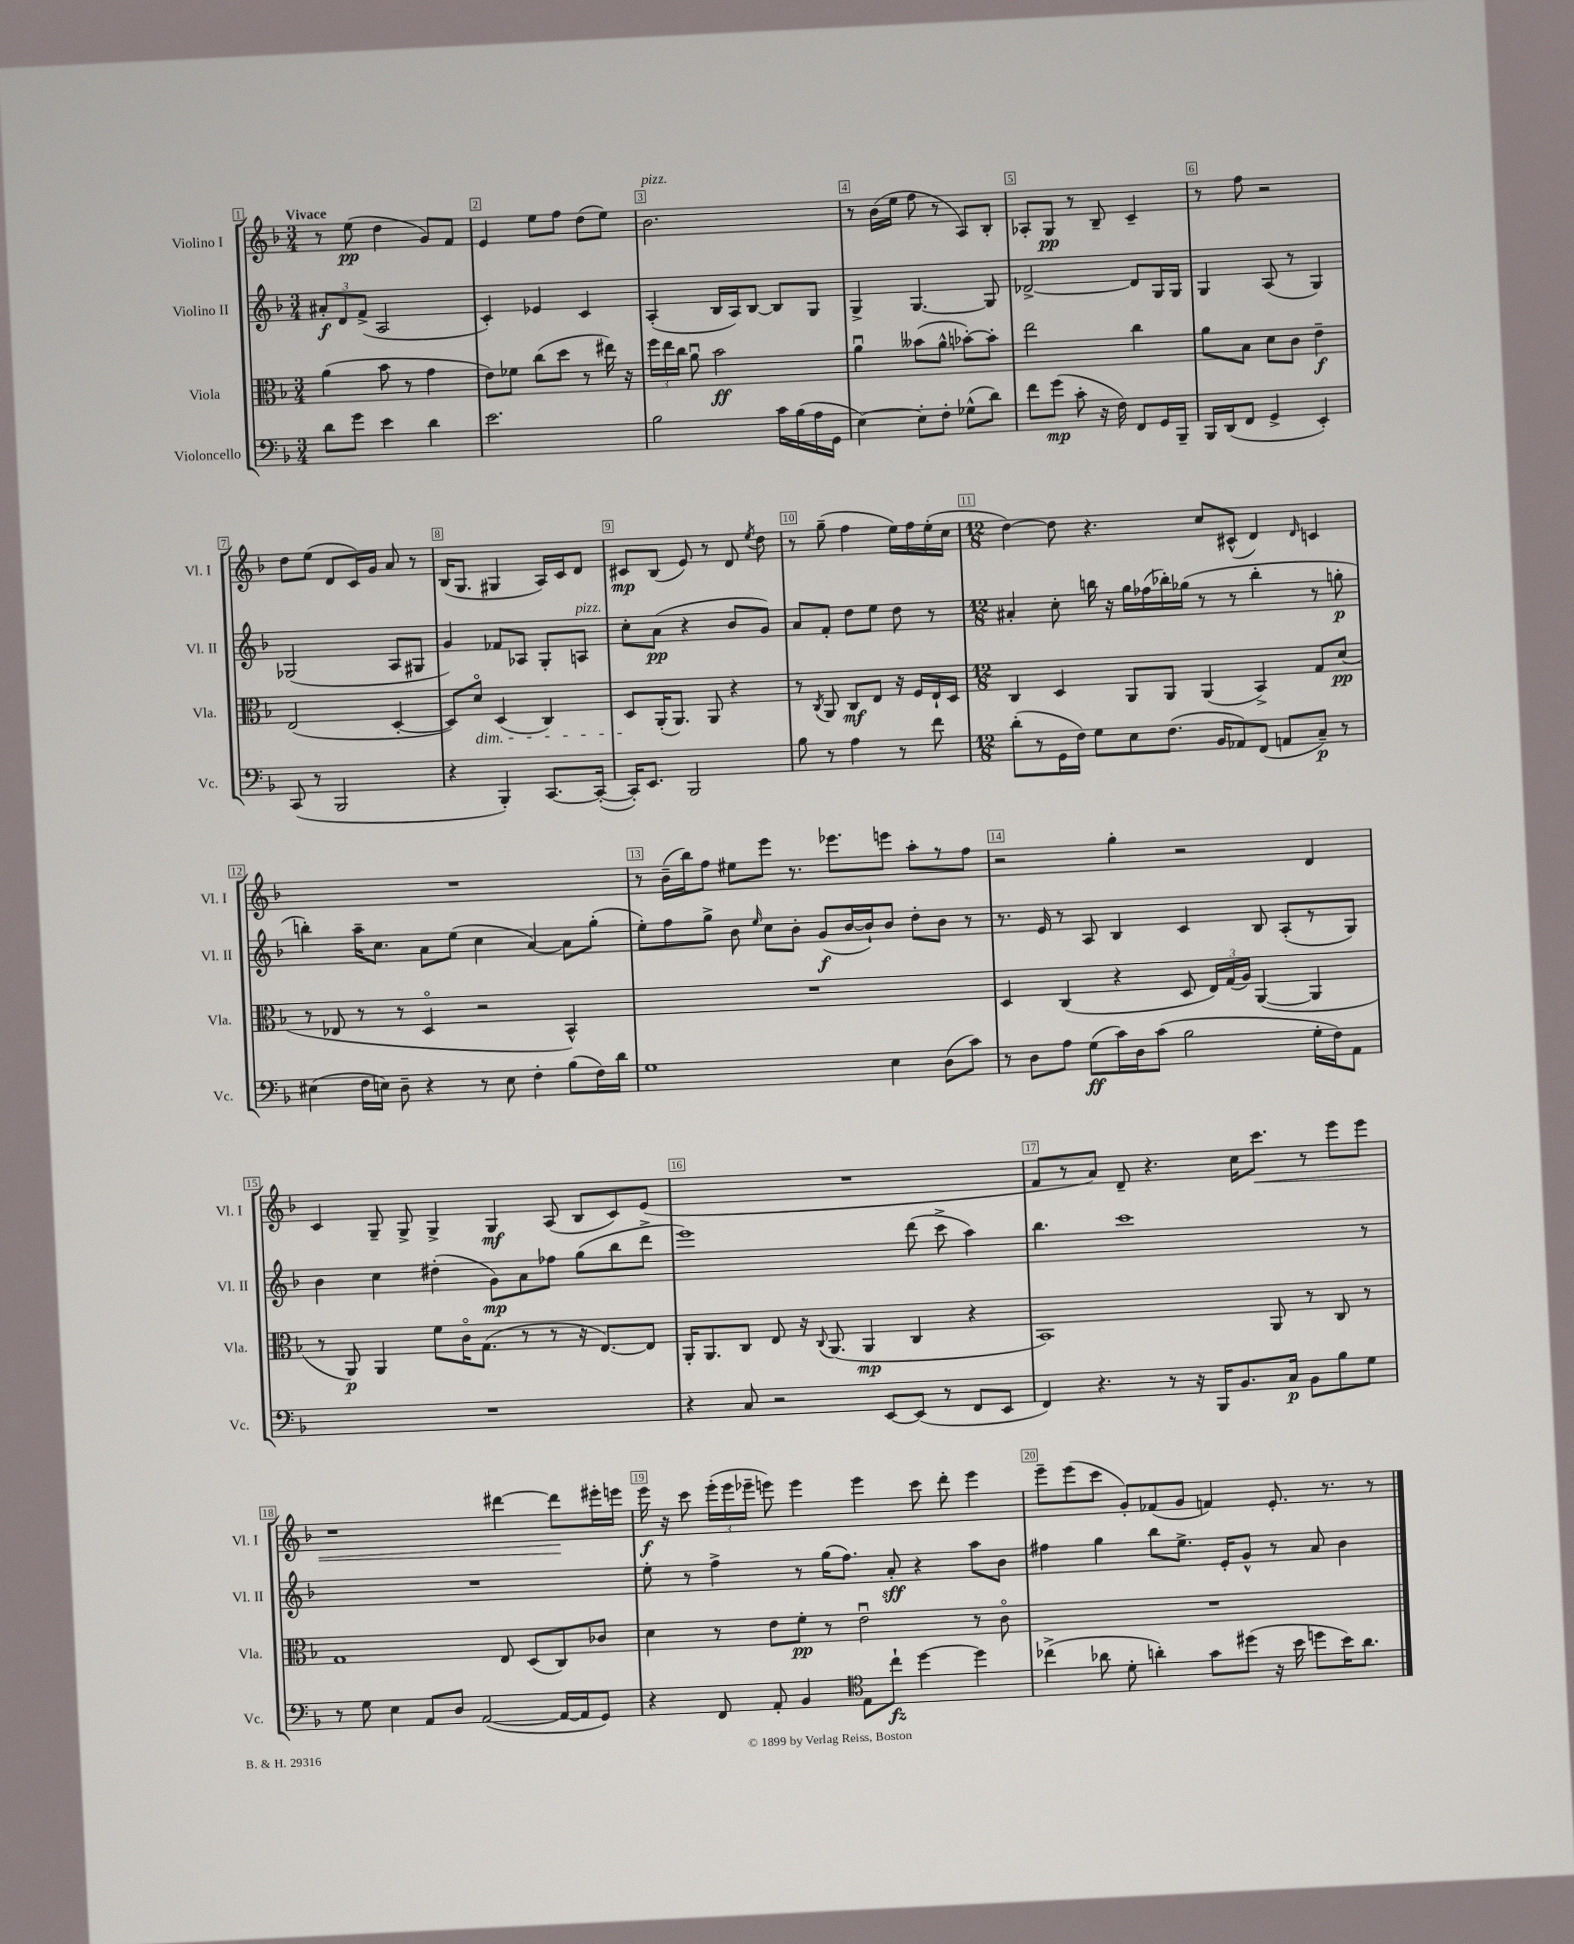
<<
\new StaffGroup <<
\new Staff = "s0" \with { instrumentName = "Violino I" shortInstrumentName = "Vl. I" } {
    \clef treble \key f \major \numericTimeSignature \time 3/4 \tempo "Vivace"
    \autoBeamOff r8 e''8\pp( d''4 g'8[) f'8] |
    e'4 e''8[ f''8] d''8[( e''8]) |
    bes'2.^\markup { \italic "pizz." } |
    r8 bes'16[( e''16] f''8 r8 a8[) bes8]-. |
    aes8[-. g8]\pp r8 bes8-- c'4-- |
    r8 f''8 r2 |
    d''8[ e''8]( d'8[ c'16) g'16] a'8 r8 |
    bes16[( g8.] gis4 a16[) c'16 d'8] |
    cis'8[\mp bes8]( e'8) r8 d'8 \acciaccatura { e''8 } d''8 |
    r8 g''8--( f''4 e''16[) f''16 e''16-.( c''16] |
    \numericTimeSignature \time 12/8 d''4~) d''8 r4. c''8[ cis'8]-^( d'4) \grace { d'16 } c'4 |
    R1. |
    r8 bes'16[--( bes''16) f''8] eis''8[ e'''8] r8. ees'''8.[ e'''8] a''8[-. r8 f''8] |
    r2 g''4-. r2 d'4 |
    c'4 g8-- g8-> g4-> g4\mf a8( bes8[ c'8) e'8]( |
    R1. |
    f'8[ r8 a'8]) d'8-- r4. c''16[ c'''8.]\< r8 e'''8[ e'''8] |
    r1 dis'''4~ dis'''8[\! eis'''16-. e'''16] |
    e'''16\f r16 c'''8 \tuplet 3/2 { e'''16[-.( e'''16 ees'''16]-- } e'''8) e'''4 e'''4 c'''8 d'''8-. e'''4 |
    e'''8[-- e'''8( c'''8] g'8[-.) fes'8( g'8] f'4) e'8.-. r8. r8 \bar "|." |
}
\new Staff = "s1" \with { instrumentName = "Violino II" shortInstrumentName = "Vl. II" } {
    \clef treble \key f \major \numericTimeSignature \time 3/4
    \autoBeamOff \tuplet 3/2 { ais'8[-.\f d'8 f'8]->( } a2 |
    c'4-.) ees'4 c'4 |
    a4-.( bes16[ a16) bes8]~ bes8[ g8] |
    g4-> g4.~ g8 |
    des'2~-> des'8[ g16 g16] |
    g4 a8( r8 g4) |
    ges2( a8[ gis8] |
    g'4) fes'8[ aes8] g8[-. a8]^\markup { \italic "pizz." } |
    c''8[-. a'8]\pp( r4 bes'8[ g'8]) |
    a'8[ f'8]-. d''8[ e''8] d''8 r8 |
    \numericTimeSignature \time 12/8 ais'4-. c''8-. b''16 r16 g''16[ fes''16( bes''16-.) ges''16]( r8 r8 bes''4-. r8 g''8-.\p |
    b''4-.) a''16[-- c''8.] a'8[ e''8]( c''4 a'4~) a'8[ g''8]-.( |
    e''8[-.) f''8 g''8]-> bes'8 \grace { e''16 } c''8[ bes'8]-. g'8[\f( bes'16~ bes'16-!) bes'8] d''8[-. bes'8] r8 |
    r8. e'16 r8 a8 bes4 c'4 bes8 a8[-.( r8 g8]) |
    bes'4 c''4 dis''4-.( g'8[\mp) a'8 fes''8] g''8[( bes''8 d'''8]-> |
    e'''1) d'''8( c'''8-> a''4) |
    bes''4. c'''1 r8 |
    R1. |
    e''8-. r8 f''4-> r8 g''16[( f''8.]) a'8-.\sff r4 a''8[ bes'8] |
    fis''4 g''4 bes''8[ e''8.]-> e'16[-. g'8]-^ r8 a'8 bes'4 \bar "|." |
}
\new Staff = "s2" \with { instrumentName = "Viola" shortInstrumentName = "Vla." } {
    \clef alto \key f \major \numericTimeSignature \time 3/4
    \autoBeamOff a'4( bes'8 r8 g'4 |
    e'8[) fes'8] c''8[( d''8] r8 eis''16) r16 |
    \tuplet 3/2 { f''16[ e''16 c''16] } a'8\downbow bes'2\ff |
    a'4\downbow beses'8[( a'8]-^ bes'8[~-.) bes'8]-. |
    e''2 c''4 |
    a'8[ bes8] d'8[ c'8] e'4--\f |
    e2( d4~-. |
    d8[) d'8]\flageolet\dim d4( c4) |
    d8[\! a,16-.( a,8.]) a,8 r4 |
    r8 \acciaccatura { c8 } a,8 c8[\mf e8] r16 f16[ e16-! d16] |
    \numericTimeSignature \time 12/8 c4 d4 a,8[ a,8] a,4( bes,4->) g8[ d'8]\pp( |
    r8 ees8 r8 r8 d4\flageolet r2 bes,4-^) |
    R1. |
    d4 c4( r4 d8 \tuplet 3/2 { e16[) g16( a16]) } a,4~( a,4 |
    r8 a,8\p) a,4 f'8[ c'16\flageolet g8.]( r8 r8 r16 e8.[~) e8] |
    a,16[-. a,8. c8] e8 r16 \appoggiatura { c8 } a,8.( a,4\mp c4 r4 |
    bes,1) a,8 r8 c8 r8 |
    g1 e8 d8[( c8) ces'8] |
    d'4 r8 e'8[ f'8]-.\pp r8 e'2\downbow r8 c'8\flageolet |
    R1. \bar "|." |
}
\new Staff = "s3" \with { instrumentName = "Violoncello" shortInstrumentName = "Vc." } {
    \clef bass \key f \major \numericTimeSignature \time 3/4
    \autoBeamOff d'8[ g'8] e'4 d'4 |
    e'2. |
    bes2 c'16[ bes16( a16 g,16] |
    e4~) e8[-. f8]-. ges8[-^( d'8]) |
    f'8[ g'8]\mp( c'8-. r16 f16) f,8[ g,16 bes,,16]-- |
    bes,,16[ d,16( f,8] g,4-> e,4-.) |
    c,8( r8 bes,,2 |
    r4 bes,,4-.) c,8.[~ c,16]~-.( |
    c,16[-.) e,8.] bes,,2 |
    bes8 r8 a4 r8 f'8 |
    \numericTimeSignature \time 12/8 d'8[-.( r8 g,16 f16]) g8[ e8 f8.]( bes,16[ aes,8) f,8]( a,8[ c8]--\p) r8 |
    eis4( f16[ e16]) d8-- r4 r8 e8 f4-. bes8[( f16) d'16] |
    g1 e4 d8[( c'8]) |
    r8 d8[ a8] g8[\ff( c'16) d16 c'8]( bes2 g16[-. f16) a,8] |
    R1. |
    r4 c8 r2 e,8[~ e,8]( r8 f,8[ e,8] |
    f,4) r4. r8 r16 bes,,16[ bes,8. c16]\p bes,8[ bes8 g8] |
    r8 g8 e4 a,8[ d8] a,2~( a,16[~ a,16 g,8]) |
    r4 f,8 a,8-. bes,4 \clef tenor e8[ c''8]-!\fz d''4~ d''4 |
    ces''4->( aes'8 d'8-. a'4-.) g'8[ dis''8]( r16 bes'16 d''8[ bes'16) a'8.] \bar "|." |
}
>>
>>
\layout { \context { \Score \override BarNumber.break-visibility = ##(#f #t #t) barNumberVisibility = #all-bar-numbers-visible \override BarNumber.stencil = #(make-stencil-boxer 0.1 0.3 ly:text-interface::print) } }
